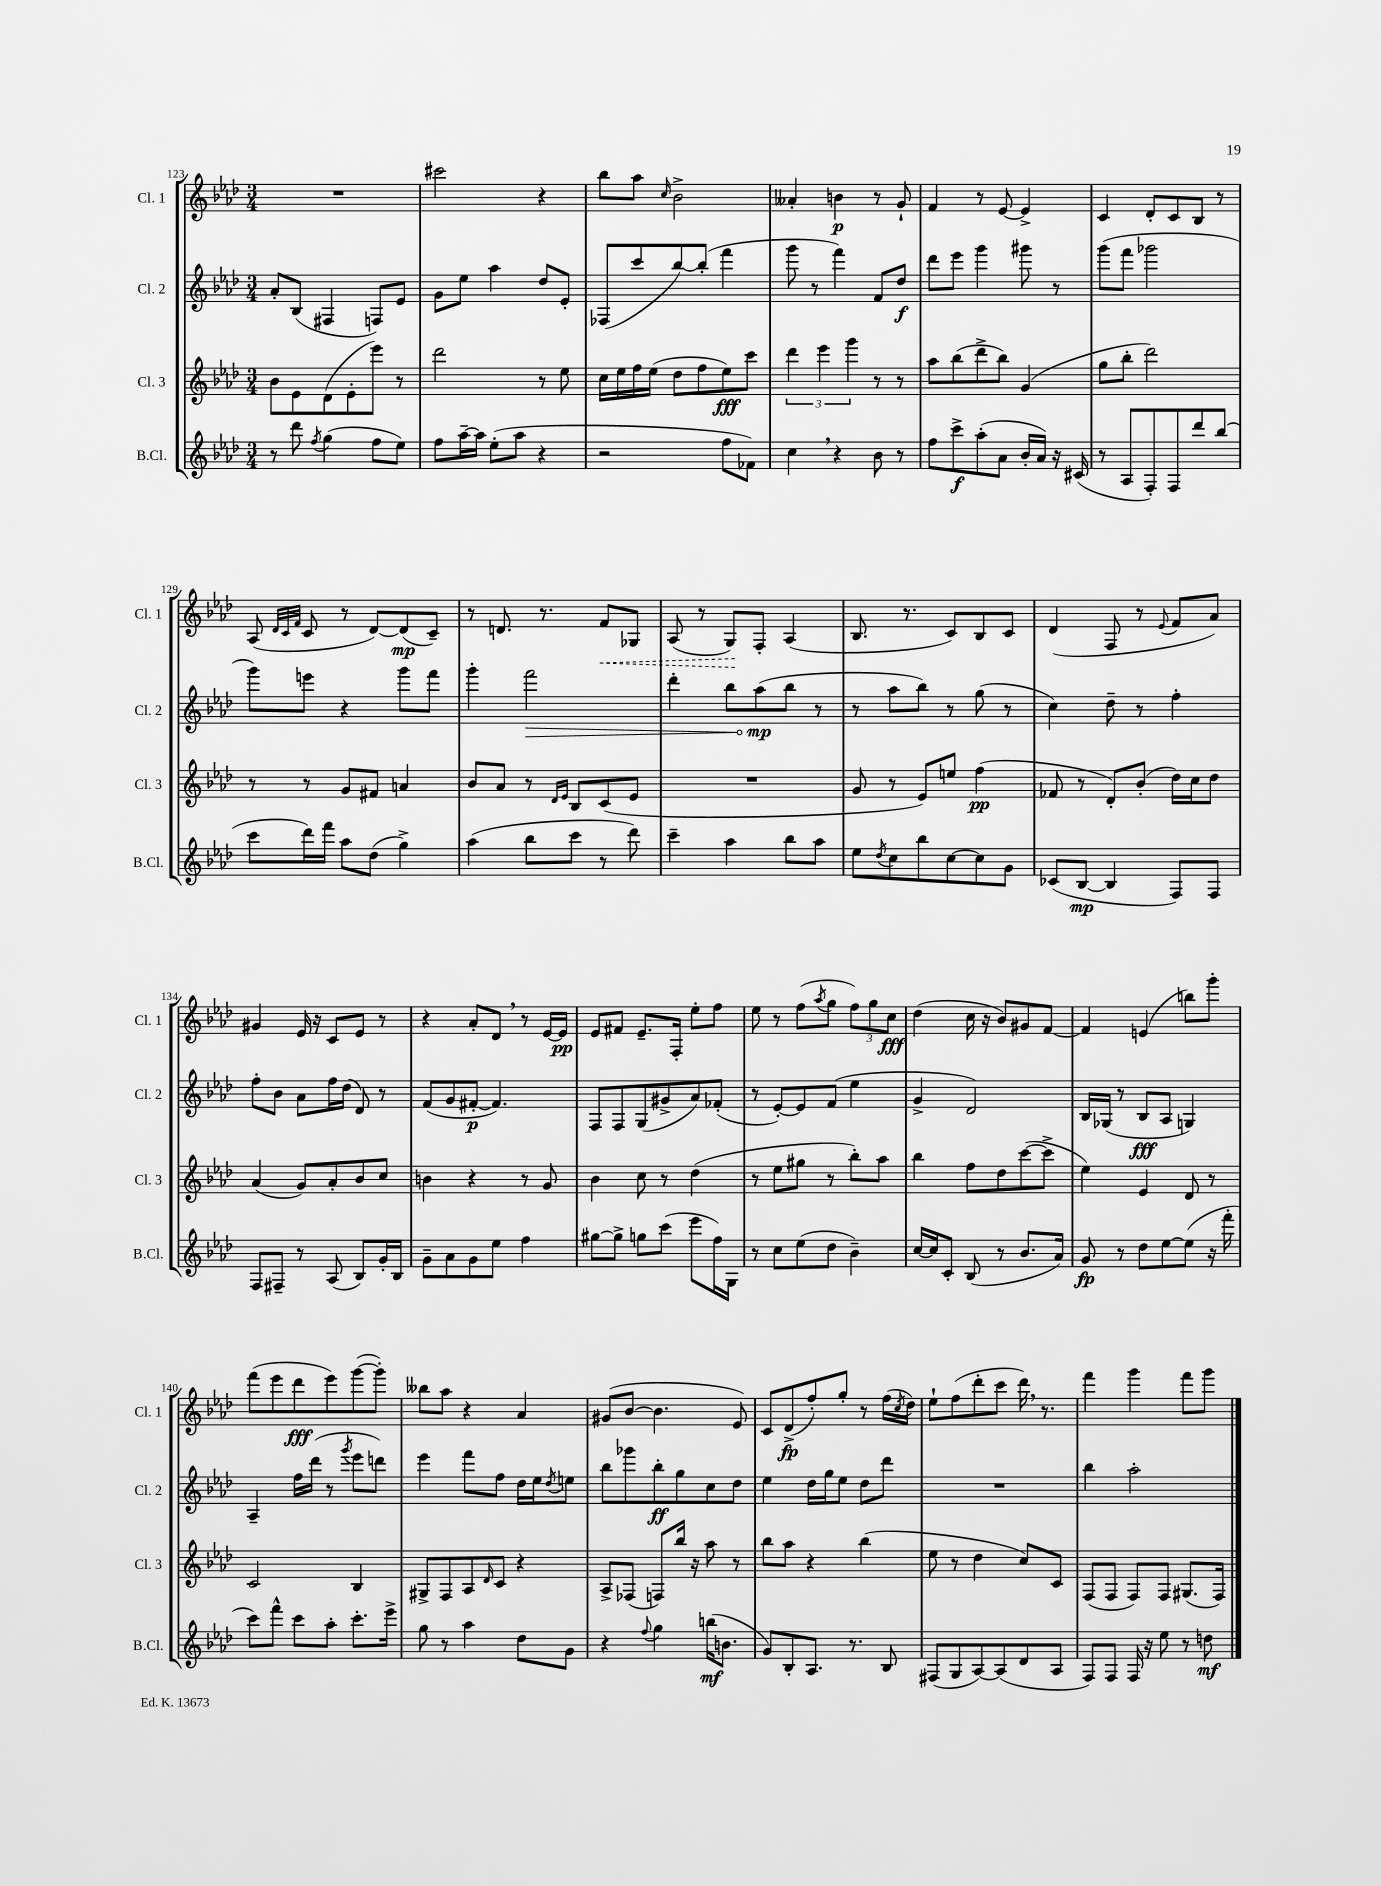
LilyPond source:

<<
\new StaffGroup <<
\new Staff = "s0" \with { instrumentName = "Cl. 1" shortInstrumentName = "Cl. 1" } {
    \clef treble \key aes \major \numericTimeSignature \time 3/4
    R2. |
    cis'''2 r4 |
    bes''8 aes''8 \grace { c''16 } bes'2-> |
    aeses'4-. b'4\p r8 g'8-! |
    f'4 r8 ees'8~ ees'4-> |
    c'4 des'8-. c'8 bes8 r8 |
    aes8( \grace { des'32 c'32 f'32 } c'8 r8 des'8~) des'8\mp( c'8--) |
    r8 d'8. r8. \once \override Hairpin.style = #'dashed-line f'8\< ges8 |
    aes8( r8 g8\!) f8-. aes4( |
    bes8. r8. c'8) bes8 c'8 |
    des'4( f8 r8 \appoggiatura { ees'8 } f'8 aes'8) |
    gis'4 ees'16 r16 c'8 ees'8 r8 |
    r4 aes'8-. des'8 \breathe r8 ees'16~ ees'16\pp |
    ees'8 fis'8 ees'8.-- f16-. ees''8-. f''8 |
    ees''8 r8 f''8( \acciaccatura { aes''8 } g''8 \tuplet 3/2 { f''8) g''8 c''8\fff } |
    des''4( c''16 r16 bes'8) gis'8 f'8~ |
    f'4 e'4( b''8) g'''8-. |
    f'''8( ees'''8 des'''8\fff ees'''8) g'''8~( g'''8-.) |
    beses''8 aes''8 r4 aes'4 |
    gis'8( bes'8~ bes'4. ees'8) |
    c'8 des'8->\fp( f''8-.) g''8-. r8 f''16( \acciaccatura { c''8 } des''16) |
    ees''8-! f''8( des'''8-. c'''8 des'''16) \breathe r8. |
    f'''4 g'''4 f'''8 g'''8 \bar "|." |
}
\new Staff = "s1" \with { instrumentName = "Cl. 2" shortInstrumentName = "Cl. 2" } {
    \clef treble \key aes \major \numericTimeSignature \time 3/4
    aes'8-. bes8( fis4 f8) ees'8 |
    g'8 ees''8 aes''4 des''8 ees'8-. |
    fes8( c'''8 bes''8~) bes''8-.( f'''4 |
    g'''8 r8 f'''4) f'8 des''8\f |
    des'''8 ees'''8 g'''4 gis'''8 r8 |
    g'''8( f'''8 ges'''2 |
    g'''8) e'''8 r4 g'''8 f'''8 |
    g'''4-. \once \override Hairpin.circled-tip = ##t f'''2\> |
    des'''4-. bes''8 aes''8\mp\!( bes''8 r8 |
    r8 aes''8 bes''8) r8 g''8( r8 |
    c''4) des''8-- r8 f''4-. |
    f''8-. bes'8 aes'8 f''16 des''16( des'8) r8 |
    f'8( g'8 fis'8~-.\p fis'4.) |
    f8 f8 g8( gis'8-> aes'8) fes'8-.( |
    r8 ees'8~-.) ees'8 f'8( ees''4 |
    g'4-> des'2) |
    bes16 ges16( r8 bes8\fff aes8 g4) |
    aes4-- f''16 des'''16( r8 \acciaccatura { g'''8 } ees'''8 d'''8) |
    ees'''4 f'''8 f''8 des''16 ees''16 \acciaccatura { des''8 } e''8 |
    bes''8 ges'''8 bes''8-.\ff g''8 c''8 des''8 |
    ees''4 des''16 g''16 ees''8 des''8 des'''8 |
    R2. |
    bes''4 aes''2-. \bar "|." |
}
\new Staff = "s2" \with { instrumentName = "Cl. 3" shortInstrumentName = "Cl. 3" } {
    \clef treble \key aes \major \numericTimeSignature \time 3/4
    bes'8 ees'8 des'8( ees'8-. ees'''8) r8 |
    des'''2 r8 ees''8 |
    c''16 ees''16 f''16 ees''16( des''8 f''8 ees''8\fff) c'''8 |
    \tuplet 3/2 { des'''4 ees'''4 g'''4 } r8 r8 |
    aes''8 bes''8( des'''8-> bes''8) g'4( |
    g''8 bes''8-. des'''2) |
    r8 r8 g'8 fis'8 a'4 |
    bes'8 aes'8 r8 \grace { des'16 ees'16 } bes8 c'8( ees'8 |
    R2. |
    g'8 r8 ees'8) e''8 f''4\pp( |
    fes'8 r8 des'8-.) bes'8-.( des''16) c''16 des''8 |
    aes'4( g'8) aes'8-. bes'8 c''8 |
    b'4 r4 r8 g'8 |
    bes'4 c''8 r8 des''4( |
    r8 ees''8 gis''8 r8 bes''8-.) aes''8 |
    bes''4 f''8 des''8 c'''8~( c'''8-> |
    ees''4) ees'4 des'8 r8 |
    c'2 bes4 |
    gis8-> f8 aes8 \grace { des'16 } c'8 r4 |
    aes8-> fes8( f8) bes''16 r16 aes''8 r8 |
    bes''8 aes''8 r4 bes''4( |
    ees''8 r8 des''4 c''8) c'8 |
    f8( f8 f8) f8 gis8.( f16) \bar "|." |
}
\new Staff = "s3" \with { instrumentName = "B.Cl." shortInstrumentName = "B.Cl." } {
    \clef treble \key aes \major \numericTimeSignature \time 3/4
    r8 des'''8 \acciaccatura { f''8 } g''4( f''8 ees''8) |
    f''8 aes''16~-- aes''16 ees''8-.( aes''8 r4 |
    r2 f''8 fes'8) |
    c''4 \breathe r4 bes'8 r8 |
    f''8 c'''8->\f aes''8-.( aes'8 bes'16-. aes'16) r16 cis'16( |
    r8 aes8 f8-.) f8 des'''8 bes''8( |
    c'''8 des'''16) f'''16 aes''8 des''8( g''4->) |
    aes''4( bes''8 c'''8 r8 des'''8) |
    c'''4-- aes''4 bes''8 aes''8 |
    ees''8 \acciaccatura { des''8 } c''8 bes''8 c''8~ c''8 g'8 |
    ces'8( bes8~\mp bes4 f8) f8 |
    f8 fis8-- r8 aes8( bes8) g'16-. bes16 |
    g'8-- aes'8 g'8 ees''8 f''4 |
    gis''8~ gis''8-> g''8 c'''8( ees'''8 f''16) g16 |
    r8 c''8 ees''8( des''8 bes'4--) |
    c''16~ c''16 c'8-. bes8( r8 bes'8. aes'16) |
    g'8\fp r8 des''8 ees''8~ ees''8( r16 f'''16-. |
    c'''8) f'''8-^ c'''8 aes''8-. c'''8.-. ees'''16-> |
    g''8 r8 aes''4 des''8 g'8 |
    r4 \appoggiatura { f''8 } g''4 b''16\mf( b'8. |
    g'8) bes8-. aes8. r8. bes8 |
    fis8( g8 aes8~) aes8( des'8 aes8 |
    f8) f8 f16 r16 ees''8 r8 d''8\mf \bar "|." |
}
>>
>>
\layout { \context { \Score currentBarNumber = #123 } }
